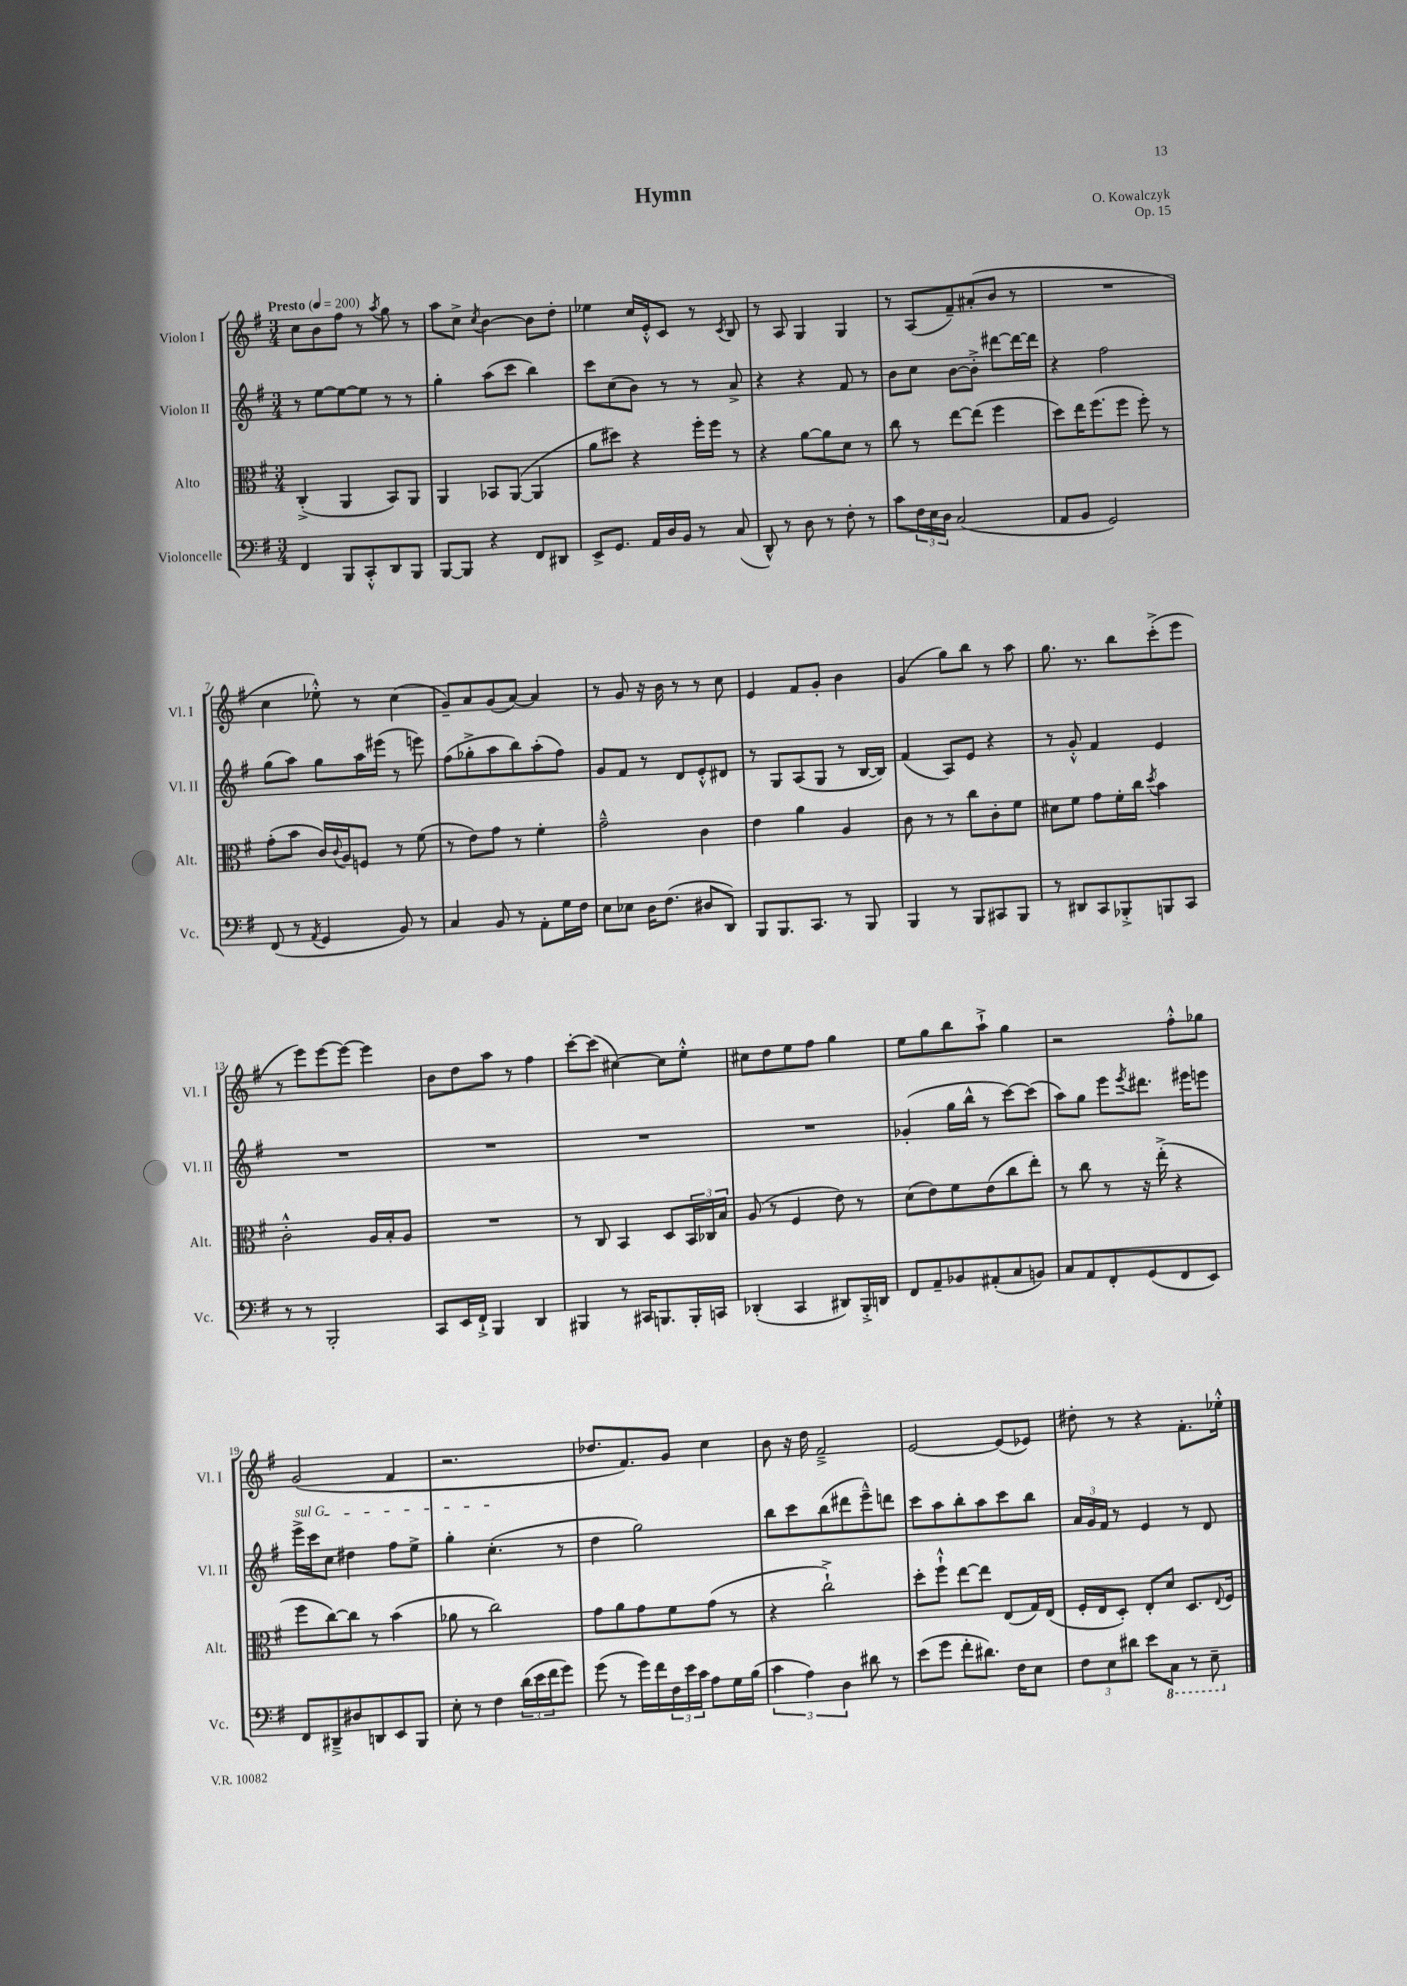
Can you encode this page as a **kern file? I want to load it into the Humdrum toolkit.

**kern	**kern	**kern	**kern
*part4	*part3	*part2	*part1
*staff4	*staff3	*staff2	*staff1
*I"Violoncelle	*I"Alto	*I"Violon II	*I"Violon I
*I'Vc.	*I'Alt.	*I'Vl. II	*I'Vl. I
*clefF4	*clefC3	*clefG2	*clefG2
*k[f#]	*k[f#]	*k[f#]	*k[f#]
*M3/4	*M3/4	*M3/4	*M3/4
*MM200	*MM200	*MM200	*MM200
=1	=1	=1	=1
!	!	!	!LO:TX:a:B:t=Presto
4FF#/	(4C'^/	8r	8cc\L
.	.	[8ee\L	8b\
8BBB/L	4AA/	8ee\_	8ff#\J
8CC'^^/	.	8ee\J]	8r
.	.	.	8qaa/
8DD/	8BB/L)	8r	8gg\
8BBB/J	8AA/J	8r	8r
=2	=2	=2	=2
[8BBB/L	4AA/	4gg'\	8aa\L
8BBB/J]	.	.	8cc^\J
.	.	.	8qcc/
4r	8BB-X/L	(8aa\L	[4b\
.	([8AA/J	8ccc\J	.
8FF#/L	4AA/]	4bb\)	8b\L]
8DD#X/J	.	.	8dd'\J
=3	=3	=3	=3
8EE^/L	8a\L	8ccc\L	4ee-X\
8.GG/J	8dd#X\J)	(8cc\	.
.	4r	8b\J)	16cc/LL
16AA/LL	.	.	16e'^^/J
16D/	.	8r	8c/J
16BB/JJ	.	.	.
8r	16ff#'\LL	8r	8r
.	16ff#\JJ	.	.
.	.	.	8qc/
(8C/	8r	8a^/	8B/
=4	=4	=4	=4
8DD^^/)	4r	4r	8r
8r	.	.	8A/
8D\	[8a\L	4r	4G/
8r	8a\]	.	.
8F#'\	8d\J	8f#/	4G/
8r	8r	8r	.
=5	=5	=5	=5
8c\L	8cc\	8b\L	8r
24F#\L	8r	8cc\J	(8A/L
24E\	.	.	.
24D\JJ	.	.	.
(2C/	[8ee\L	[8b\L	8f#~/)
.	(8ee\J]	8b'^\J]	(8a#X'/
.	4ff#\	[8ddd#X\L	8b/J
.	.	16ddd#\L_	8r
.	.	16ddd#\JJ]	.
=6	=6	=6	=6
8AA/L	8dd\L)	4r	2.r
8BB/J	16ee\K	.	.
.	(8.ff#\	.	.
2GG/)	.	2ff#\	.
.	8ff#\J	.	.
.	8ff#'\)	.	.
.	8r	.	.
!!LO:LB:g=z
=7	=7	=7	=7
(8FF#/	(8g'\L	(8gg\L	4cc\
8r	8b\J	8aa\J)	.
8qAA/	.	.	.
4GG/	16c/LL)	8gg\L	8ee-X'^^\)
.	8qqc/	.	.
.	16A/J	.	.
.	8Fn/J	16aa\L	8r
.	.	(16eee#X\JJ	.
8BB/)	8r	8r	(4cc\
8r	(8f#\	8eeen\)	.
=8	=8	=8	=8
4C/	8r	(8ff#\L	8g~/L)
.	8e\L)	8gg-X'^\	8a/
8BB/	8g\J	8aa\	(8g/
8r	8r	8bb\)	[8a/J)
8AA'\L	4f#'\	(8aa'\	4a/]
16G\L	.	8ff#\J)	.
16F#\JJ	.	.	.
=9	=9	=9	=9
8E\L	2g~^^\	8g/L	8r
8E-X\J	.	8f#/J	8g/
16D\KL	.	8r	16r
(8.F#\J	.	.	16b\
.	.	8d/L	8r
8D#X/L	4c\	8e'^^/	8r
8DD/J)	.	8d#X/J	8cc\
=10	=10	=10	=10
8BBB/L	4e\	8r	4e/
8.BBB/	.	8G/L	.
.	4a\	(8A/	8f#/L
8.CC/J	.	.	.
.	.	8G/J	8g'/J
8r	4A/	8r	4b\
8BBB/	.	[16B/LL	.
.	.	16B/JJ])	.
=11	=11	=11	=11
4BBB/	8c\	(4f#/	(4g/
.	8r	.	.
8r	8r	8A/L)	8gg\L)
8BBB/L	8cc\L	8e/J	8bb\J
8CC#X/	8c'\	4r	8r
8BBB/J	8f#\J	.	8aa\
=12	=12	=12	=12
8r	8d#X\L	8r	8.gg\
8DD#X/L	8f#\J	8g'^^/	.
.	.	.	8.r
8CC/	8g\L	4f#/	.
8BBB-X'^/	16f#'\L	.	8bb\L
.	16cc\JJ	.	.
.	8qdd/	.	.
8BBBn/	4b\	4e/	(8ccc'^\
8CC/J	.	.	8eee\J
!!LO:LB:g=z
=13	=13	=13	=13
8r	2c'^^\	2.r	8r
8r	.	.	8eee\L)
2BBB'/	.	.	[8eee\
.	.	.	8eee\J_
.	16A/LL	.	4eee\]
.	16B'/J	.	.
.	8A/J	.	.
=14	=14	=14	=14
8CC/L	2.r	2.r	8b\L
16EE/L	.	.	8dd\
16FF#`^/JJ	.	.	.
4BBB/	.	.	8aa\J
.	.	.	8r
4DD/	.	.	4ff#\
=15	=15	=15	=15
4BBB#X/	8r	2.r	[8ccc'\L
.	8C/	.	(8ccc\J]
8r	4BB/	.	[4cc#X\)
16CC#X/KL	.	.	.
8.BBBn/	.	.	.
.	8D/L	.	8cc#\L]
16BBB'/L	24BB/L	.	8ee'^^\J
.	24C-X/	.	.
16CCn/JJ	.	.	.
.	24B/JJ	.	.
=16	=16	=16	=16
(4DD-X'/	(8A/	2.r	8cc#X\L
.	8r	.	8dd\
4CC/	4F#/	.	8ee\
.	.	.	8ff#\J
8DD#X/L)	8e\)	.	4gg\
16BBB'^/L	8r	.	.
16DDn/JJ	.	.	.
=17	=17	=17	=17
8FF#/L	(8d\L	(4g-X'/	8ee\L
8AA~/	8e\)	.	8gg\
8BB-X/	8f#\	16gg\LL	8bb\
.	.	16bb^^\JJ	.
(8AA#X'/	(8e\	8r	8aa`^\J
8C/	8cc\	[8ccc\L)	4gg\
8BBn/J)	8ee'\J)	(8ccc\J]	.
=18	=18	=18	=18
8C/L	8r	8aa\L)	2r
8AA/	8cc\	8gg\J	.
8FF#'/	8r	8eee\L	.
.	.	8qeee/	.
(8GG/	16r	8.ddd#X\J	.
.	(16ee'^\	.	.
8FF#/	4r	.	8ff#'^^\L
.	.	16eee#X\KL	.
8EE/J)	.	8eeen\J	8gg-X\J
!!LO:LB:g=z
=19	=19	=19	=19
!	!	!LO:TX:a:i:t=sul G	!
8FF#/L	8ff#\L	16eee^\LL	(2g/
.	.	16ccc\J	.
8DD#X~^/	[8cc\)	8cc\J	.
8D#X/	8cc\J]	4dd#X\	.
8DDn/	8r	.	.
8EE/	(4b\	8ff#\L	4f#/
8BBB/J	.	8ee^\J	.
=20	=20	=20	=20
8E'\	8a-X\	4gg'\	2.r
8r	8r	.	.
4F#\	2cc\)	(4.cc'\	.
(24d\LL	.	.	.
24e\	.	.	.
24f#\J	.	.	.
8g\J)	.	8r	.
=21	=21	=21	=21
(8g\	8g\L	4dd\	8.dd-X/L
8r	8a\	.	.
.	.	.	8.f#/)
16g\LL)	8g\	2gg\)	.
16f#\	.	.	.
24F#\	8f#\	.	8g/J
24e\	.	.	.
24c\JJ	.	.	.
8A\L	(8g\J	.	4cc\
16G\L	8r	.	.
(16B\JJ	.	.	.
=22	=22	=22	=22
6c\	4r	8bb\L	8b\
.	.	8ccc\	16r
6A\)	.	.	.
.	.	.	16dd\
.	2cc`^\)	(8bb\	2f#~^/
6D\	.	.	.
.	.	8ddd#X\	.
8d#X\	.	8eee~^^\)	.
8r	.	8dddn\J	.
=23	=23	=23	=23
(8e\L	8dd'\L	8ccc\L	[2e/
8g\J	8ff#`^^\J	8aa\	.
8f#'\L	[8ee\L	8bb'\	.
8.d#X\J)	8ee\J]	8aa\	.
.	(8E/L	8ccc\	(8e/L]
16F#\KL	.	.	.
8E\J	16G/L)	8bb\J	8e-X/J)
.	(16E/JJ	.	.
=24	=24	=24	=24
12F#\L	16F#'/LL	24a/LL	8dd#X'\
.	.	24g/	.
.	16E/J	.	.
12E\	.	24f#/JJ	.
.	8D'/J)	8r	8r
12d#X\J	.	.	.
8e\L	8E'/L	4e/	4r
*8ba	*	*	*
8CC\J	8d/J	.	.
8r	8.D/L	8r	8.f#'\L
8EE~\	.	8d/	.
.	8qqE/	.	.
.	16F#/Jk	.	16ee-X'^^\Jk
*X8ba	*	*	*
==	==	==	==
*-	*-	*-	*-
